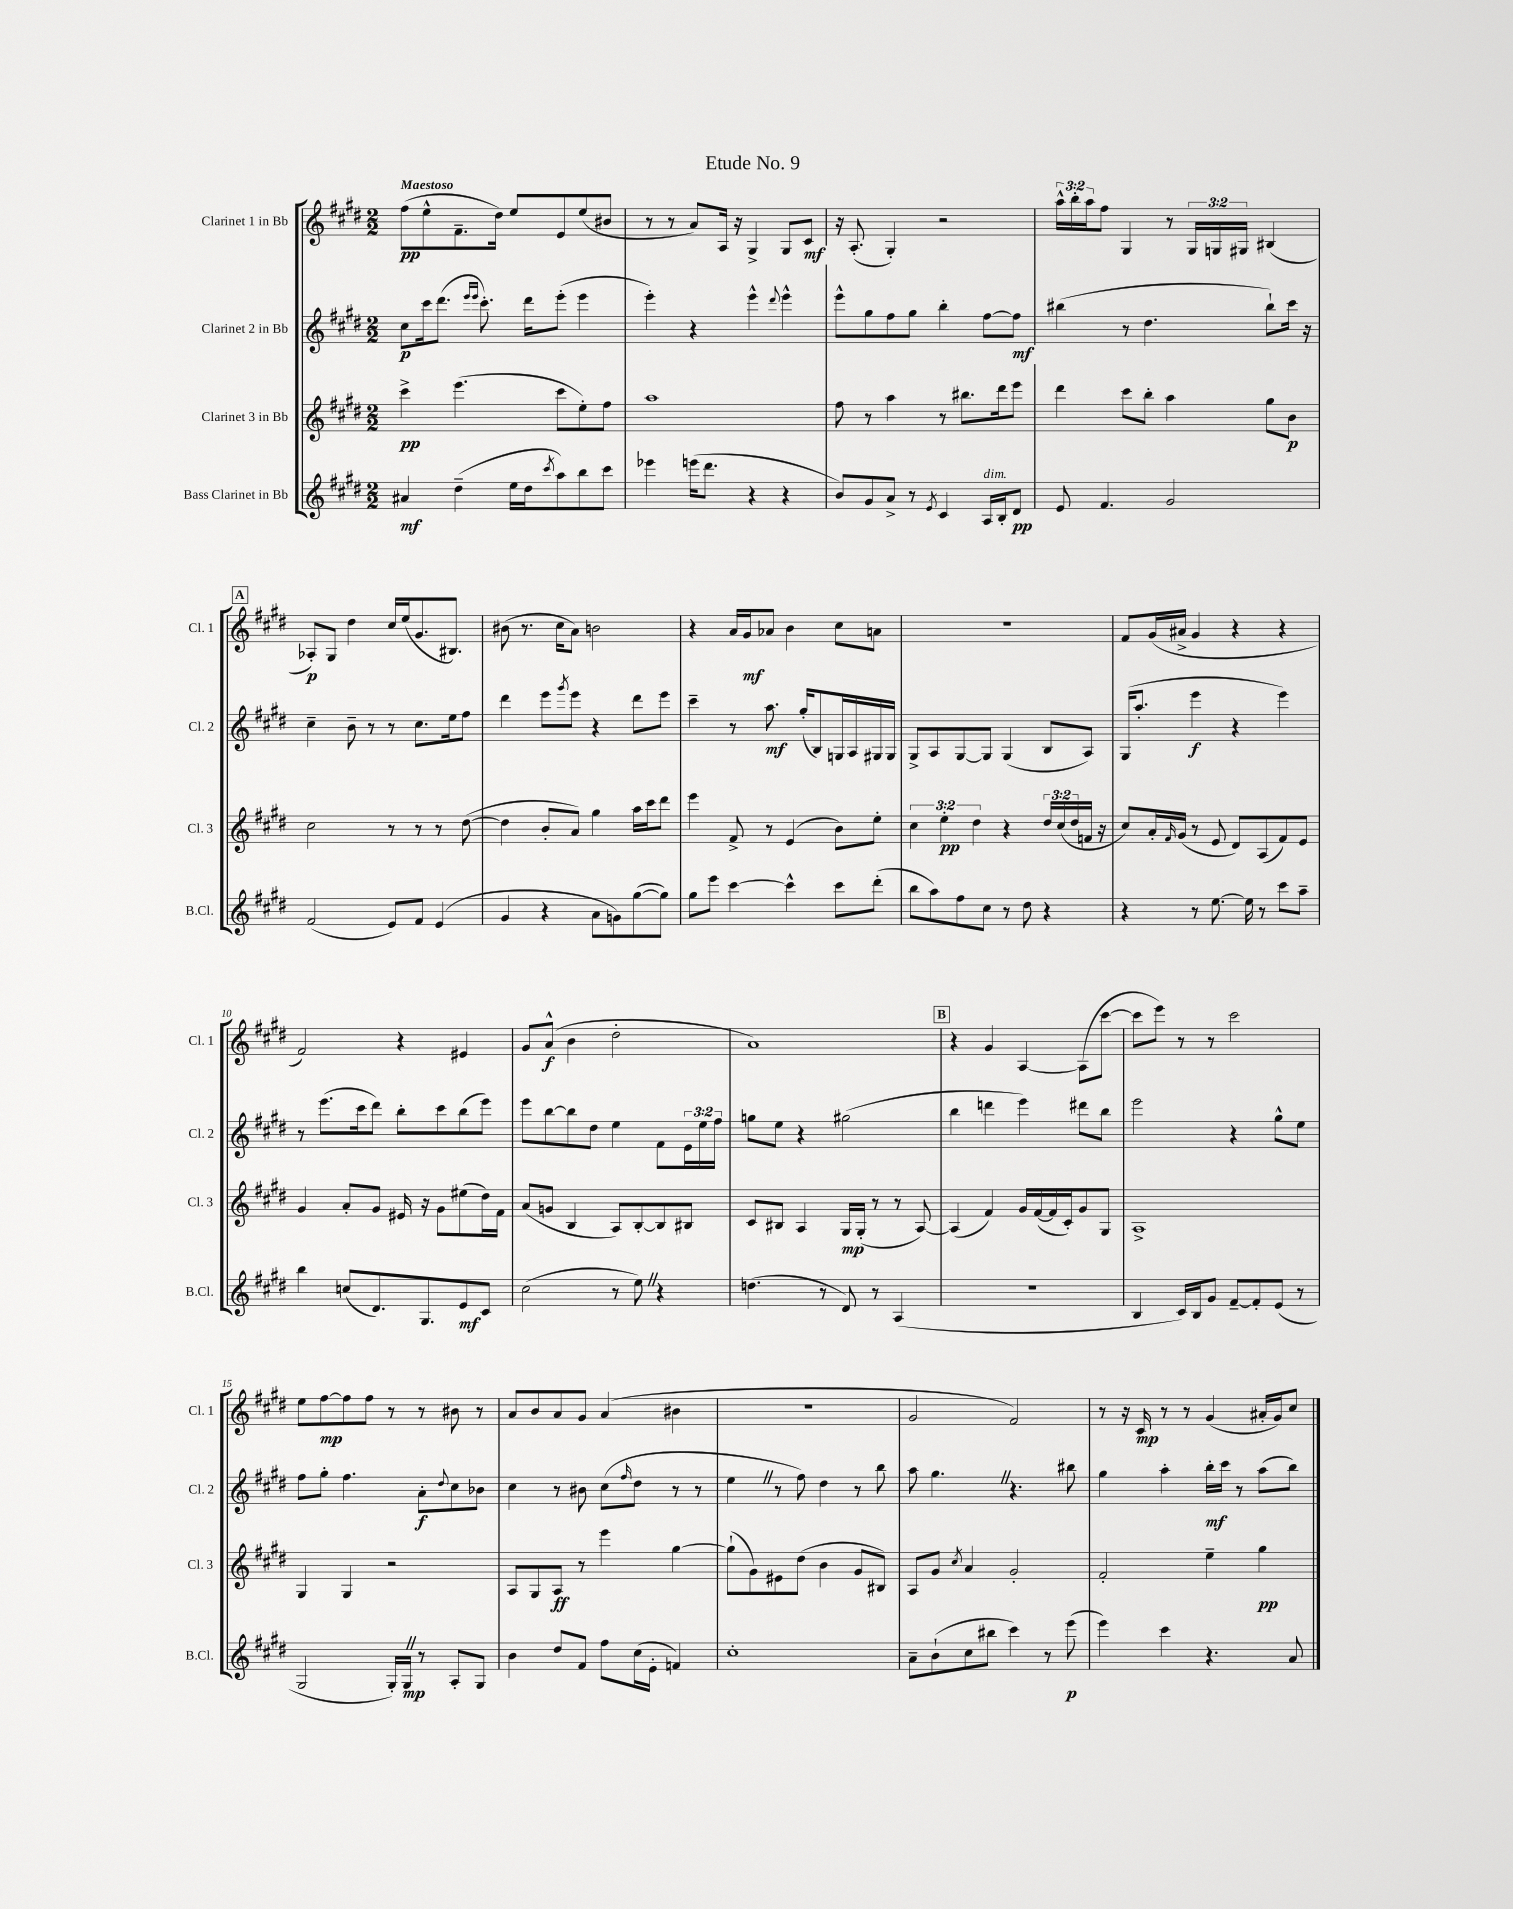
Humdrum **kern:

**kern	**kern	**kern	**kern
*staff4	*staff3	*staff2	*staff1
*clefG2	*clefG2	*clefG2	*clefG2
*k[f#c#g#d#]	*k[f#c#g#d#]	*k[f#c#g#d#]	*k[f#c#g#d#]
*M2/2	*M2/2	*M2/2	*M2/2
4a#	4ccc#^	8cc#	(8ff#
.	.	16ccc#	8ee^^
.	.	(8.ddd#	.
(4dd#~	(4.eee	.	8.f#~
.	.	16qqeee	.
.	.	16qqeee	.
.	.	8.ccc#')	.
.	.	.	16dd#)
16ee	.	.	8ee
16dd#	.	16ddd#	.
8qccc#	.	.	.
8aa)	8ccc#	(8eee'	8e
8bb	8ee')	4eee	(8ee
8ccc#	8ff#	.	8b#
=	=	=	=
4eee-	1aa	4eee')	8r
.	.	.	8r
(16eee	.	4r	8a)
8.ddd#	.	.	.
.	.	.	16A
.	.	.	16r
4r	.	4eee^^	4G#^
.	.	8qqddd#	.
4r	.	4eee^^	8G#
.	.	.	8c#
=	=	=	=
8b)	8ff#	8eee^^	16r
.	.	.	(8.A'
8g#	8r	8gg#	.
8a^	4aa	8ff#	4G#')
8r	.	8gg#	.
8qe	.	.	.
4c#	8r	4bb'	2r
.	8.bb#	.	.
16A	.	[8ff#	.
16B'	16ddd#	.	.
8d#	8eee	8ff#]	.
=	=	=	=
8e	4ddd#	(4bb#	24aa^^
.	.	.	24bb'
.	.	.	24aa
4.f#	.	.	8ff#
.	8ccc#	8r	4G#
.	8bb'	4.dd#	.
2g#	4aa	.	8r
.	.	.	24G#
.	.	.	24G
.	.	.	24G#
.	8gg#	8bb#`)	(4B#
.	8b	16ccc#	.
.	.	16r	.
=	=	=	=
(2f#	2cc#	4cc#~	8A-')
.	.	.	8G#
.	.	8b~	4dd#
.	.	8r	.
8e)	8r	8r	16cc#
.	.	.	(16ee
8f#	8r	8.cc#	8.g#
(4e	8r	.	.
.	.	16ee	8.B#)
.	([8dd#	8ff#	.
=	=	=	=
4g#	4dd#]	4ddd#	(8b#
.	.	.	8.r
4r	8b'	8eee	.
.	.	.	16cc#
.	.	8qggg#	.
.	8a)	8eee	8a)
8a	4gg#	4r	2b
8g)	.	.	.
([8gg#	16aa	8ddd#	.
.	16ccc#	.	.
8gg#])	8ddd#	8eee	.
=	=	=	=
8gg#	4eee	4ccc#~	4r
8eee	.	.	.
[4ccc#	8f#^	8r	16a
.	.	.	16g#
.	8r	8.aa	8a-
4ccc#^^]	(4e	.	4b
.	.	(16gg#'	.
.	.	8B)	.
8ccc#	8b)	16G	8cc#
.	.	16A	.
(8ddd#'	8ee'	16G#	8a
.	.	16G#	.
=	=	=	=
8bb	6cc#	8G#^	1r
8aa)	.	8A	.
.	6ee'	.	.
8ff#	.	[8G#	.
.	6dd#	.	.
8cc#	.	8G#]	.
8r	4r	(4G#	.
8dd#	.	.	.
4r	24dd#	8B	.
.	(24cc#	.	.
.	24dd#	.	.
.	16f	8A)	.
.	16r	.	.
=	=	=	=
4r	8cc#)	(16G#	8f#
.	.	8.aa'	.
.	16a'	.	(16g#
.	16qqf#	.	.
.	(16g#	.	16a#^
8r	8r	4eee	4g#
[8.ee	8e	.	.
.	8d#)	4r	4r
16ee]	.	.	.
8r	(8A	.	.
8ccc#	8f#)	4eee)	4r
8aa~	8e	.	.
=	=	=	=
4bb	4g#	8r	2f#)
.	.	(8.eee	.
(8cc	8a'	.	.
.	.	16ccc#	.
8.d#)	8g#	8ddd#)	.
.	16e#	8bb'	4r
8.G#	16r	.	.
.	8g#	8ccc#	.
8e	(8ee#	(8bb	4e#
8c#	16dd#)	8eee)	.
.	16f#	.	.
=	=	=	=
(2cc#	(8a	8eee	8g#
.	8g	[8bb	(8a^^
.	4B	8bb]	4b
.	.	8dd#	.
8r	8A)	4ee	2dd#'
8ee)	[8B'	.	.
4r	8B]	8f#	.
.	8B#	24e	.
.	.	24ee	.
.	.	24ff#	.
=	=	=	=
(4.dd	8c#	8gg	1a)
.	8B#	8ee	.
.	4A	4r	.
8r	.	.	.
8d#)	16G#	(2gg#	.
.	(16G#'	.	.
8r	8r	.	.
(4A	8r	.	.
.	[8A)	.	.
=	=	=	=
1r	(4A]	4bb	4r
.	4f#)	4ddd	4g#
.	16g#	4eee)	[4A
.	([16f#	.	.
.	16f#]	.	.
.	16c#')	.	.
.	8g#	8ddd#	(8A]
.	8G#	8bb	[8ccc#
=	=	=	=
4B	1A^	2eee	8ccc#]
.	.	.	8eee)
16c#)	.	.	8r
16B	.	.	.
8g#	.	.	8r
[8f#~	.	4r	2ccc#
8f#']	.	.	.
(8e	.	8gg#^^	.
8r	.	8ee	.
=	=	=	=
2G#	4G#	8ff#	8ee
.	.	8gg#'	[8ff#
.	4G#	4.ff#	8ff#]
.	.	.	8ff#
16G#')	2r	.	8r
16G#	.	.	.
8r	.	8a'	8r
.	.	8qqdd#	.
8A'	.	8cc#	8b#
8G#	.	8b-	8r
=	=	=	=
4b	8A	4cc#	8a
.	8G#	.	8b
8dd#	8A	8r	8a
8f#	8r	8b#	8g#
8ff#	4eee	(8cc#	(4a
.	.	16qqff#	.
(16cc#	.	8dd#	.
16e'	.	.	.
4f)	[4gg#	8r	4b#
.	.	8r	.
=	=	=	=
1cc#'	(8gg#`]	4ee	1r
.	8g#)	.	.
.	8e#	8r	.
.	(8dd#	8ff#)	.
.	4b	4dd#	.
.	8g#	8r	.
.	8B#)	8bb	.
=	=	=	=
8a~	8A	8aa	2g#
(8b`	8g#	4.gg#	.
.	8qcc#	.	.
8cc#	4a	.	.
8bb#	.	.	.
4ccc#)	2g#'	4.r	2f#)
8r	.	.	.
(8eee	.	8bb#	.
=	=	=	=
4eee)	2f#'	4gg#	8r
.	.	.	16r
.	.	.	16c#
4ccc#	.	4aa'	8r
.	.	.	8r
4.r	4ee~	16bb'	(4g#
.	.	16ccc#	.
.	.	8r	.
.	4gg#	(8aa	16a#'
.	.	.	16g#)
8a	.	8bb)	8cc#
==	==	==	==
*-	*-	*-	*-
